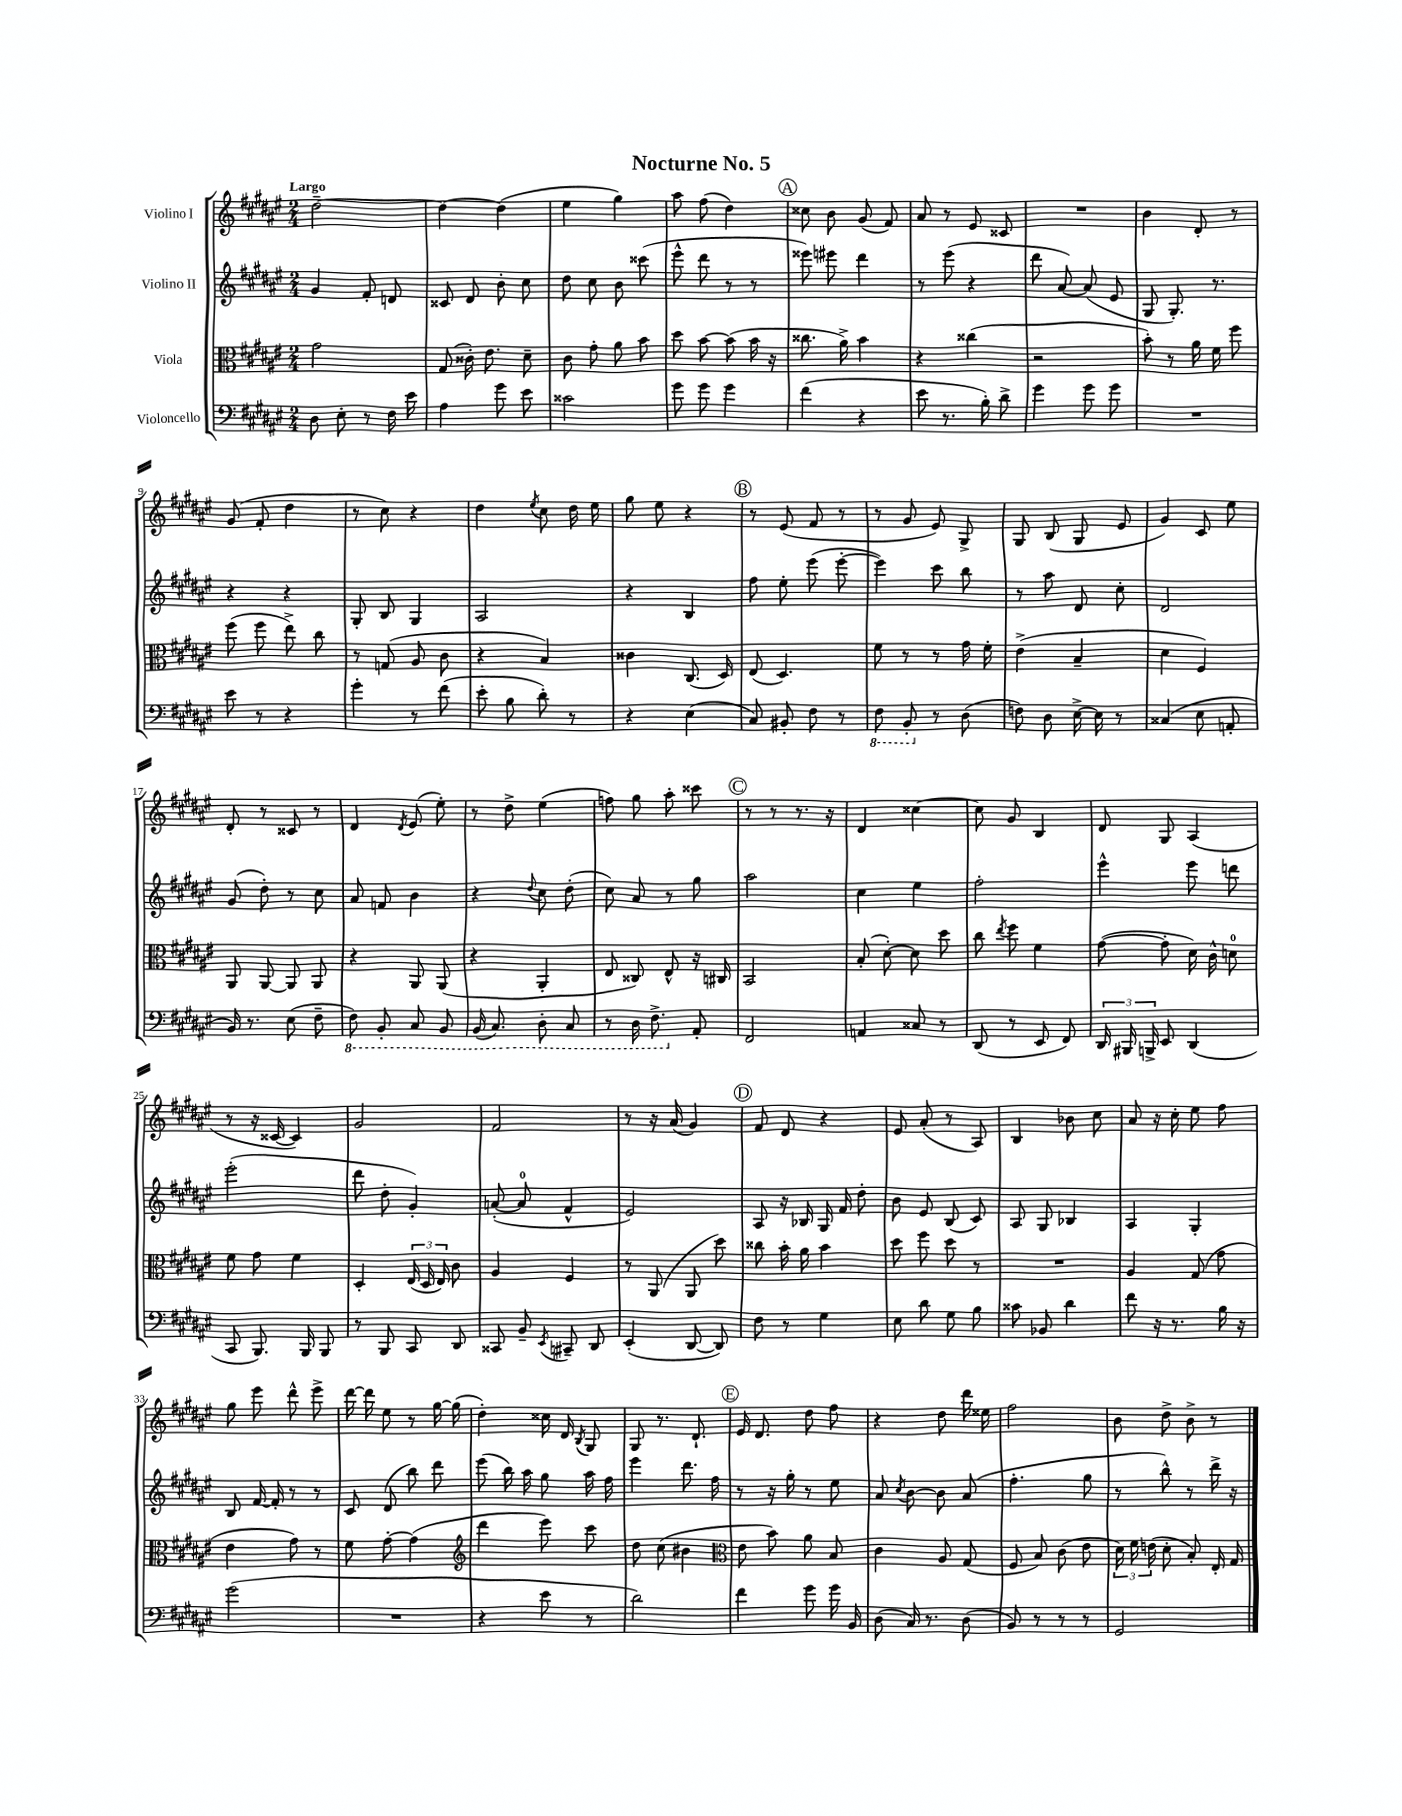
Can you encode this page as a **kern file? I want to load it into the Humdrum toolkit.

**kern	**kern	**kern	**kern
*part4	*part3	*part2	*part1
*staff4	*staff3	*staff2	*staff1
*I"Violoncello	*I"Viola	*I"Violino II	*I"Violino I
*clefF4	*clefC3	*clefG2	*clefG2
*k[f#c#g#d#a#e#]	*k[f#c#g#d#a#e#]	*k[f#c#g#d#a#e#]	*k[f#c#g#d#a#e#]
*M2/4	*M2/4	*M2/4	*M2/4
=1	=1	=1	=1
!	!	!	!LO:TX:a:B:t=Largo
8D#\	2g#\	4g#/	[2dd#~\
8E#'\	.	.	.
8r	.	8f#'/	.
16F#\	.	8dn/	.
16e#\	.	.	.
=2	=2	=2	=2
4A#\	(8G#/	8c##X/	4dd#\_
.	16c##X'\)	8d#/	.
.	8.e#\	.	.
8g#\	.	8b'\	(4dd#\]
8e#\	8d#~\	8cc#\	.
=3	=3	=3	=3
2c##X\	8c#\	8dd#\	4ee#\
.	8g#'\	8cc#\	.
.	8a#\	8b\	4gg#\)
.	8b\	(8ccc##X\	.
=4	=4	=4	=4
8g#\	8dd#\	8eee#^^\	8aa#\
8g#\	[8b\	8ddd#\	(8ff#\
4g#\	(8b\]	8r	4dd#\)
.	16b\	8r	.
.	16r	.	.
!!LO:REH:place=s1:t=A
=5	=5	=5	=5
(4f#\	8.cc##X\	8eee##X\)	8cc##X\
.	.	8eee#X\	8b\
.	16a#^\)	.	.
4r	4b\	4ddd#\	(8g#/
.	.	.	8f#/)
=6	=6	=6	=6
8e#\	4r	8r	8a#/
8.r	.	(8eee#\	8r
.	(4cc##X\	4r	8e#/
16B'\)	.	.	.
8d#^\	.	.	8c##X/
=7	=7	=7	=7
4g#\	2r	8ddd#\	2r
.	.	[8a#/)	.
8g#\	.	(8a#/]	.
8g#\	.	8e#/	.
=8	=8	=8	=8
2r	8b'\)	8G#/	4b\
.	8r	8.G#'/)	.
.	16a#\	.	8d#'/
.	16f#\	8.r	.
.	8ff#\	.	8r
!!LO:LB:g=z
=9	=9	=9	=9
8e#\	(8ff#\	4r	(8g#/
8r	8ff#\	.	8f#'/
4r	8ee#^\)	4r	4dd#\
.	8cc#\	.	.
=10	=10	=10	=10
4g#'\	8r	8G#'/	8r
.	(8Gn/	8B/	8cc#\)
8r	8A#/	4G#/	4r
(8f#\	8c#\	.	.
=11	=11	=11	=11
8e#'\	4r	2A#/	4dd#\
8B\	.	.	.
.	.	.	8qee#/
8d#'\)	4B/)	.	8cc#\
8r	.	.	16dd#\
.	.	.	16ee#\
=12	=12	=12	=12
4r	4c##X\	4r	8gg#\
.	.	.	8ee#\
(4E#\	(8.C#/	4B/	4r
.	16D#/)	.	.
!!LO:REH:place=s1:t=B
=13	=13	=13	=13
8C#/)	(8E#/	8ff#\	8r
8BB#X'/	4.D#/)	8ee#'\	(8e#/
8F#\	.	(8eee#\	8f#/
8r	.	[8eee#'\	8r
=14	=14	=14	=14
*8ba	*	*	*
8FF#\	8f#\	4eee#\])	8r
8BBB'/	8r	.	8g#/
*X8ba	*	*	*
8r	8r	8ccc#\	8e#/)
(8D#\	16g#\	8bb\	8G#^/
.	16f#'\	.	.
=15	=15	=15	=15
8Fn\)	(4e#^\	8r	8G#/
8D#\	.	8aa#\	(8B/
[16E#^\	4B~/	8d#/	8G#/
16E#\]	.	.	.
8r	.	8cc#'\	8e#/
=16	=16	=16	=16
(4C##X/	4d#\	2d#/	4g#/)
8E#\	4F#/)	.	8c#/
8AAn'/	.	.	8ee#\
!!LO:LB:g=z
=17	=17	=17	=17
16BB/)	8AA#/	(8g#/	8d#'/
8.r	.	.	.
.	[8AA#/	8dd#'\)	8r
(8E#\	8AA#/]	8r	8c##X/
8F#~\	8AA#/	8cc#\	8r
=18	=18	=18	=18
*8ba	*	*	*
8FF#\)	4r	8a#/	4d#/
8BBB'/	.	8fn/	.
.	.	.	8qd#/
8CC#/	8AA#/	4b\	(8e#/
8BBB/	(8AA#/	.	8ee#'\)
=19	=19	=19	=19
(16BBB/	4r	4r	8r
8.CC#/)	.	.	.
.	.	.	8dd#^\
.	.	8qqdd#/	.
8DD#'\	4AA#'/	8cc#\	(4ee#\
8CC#/	.	(8dd#'\	.
=20	=20	=20	=20
8r	8E#/	8cc#\)	8ffn\)
16DD#\	8C##X/)	8a#/	8gg#\
8.FF#^\	.	.	.
.	8E#^^/	8r	8aa#'\
*X8ba	*	*	*
8AA#'/	16r	8gg#\	8ccc##X\
.	16C#X/	.	.
!!LO:REH:place=s1:t=C
=21	=21	=21	=21
2FF#/	2BB/	2aa#\	8r
.	.	.	8r
.	.	.	8.r
.	.	.	16r
=22	=22	=22	=22
4AAn/	(8B'/	4cc#\	4d#/
.	[8d#'\)	.	.
8C##X/	8d#\]	4ee#\	[4cc##X\
8r	8dd#\	.	.
=23	=23	=23	=23
(8DD#/	8cc#\	2ff#'\	8cc##\]
.	8qee#/	.	.
8r	8ff#\	.	8g#/
8EE#/	4f#\	.	4B/
8FF#/)	.	.	.
=24	=24	=24	=24
24DD#/	([8g#\	4eee#^^\	8d#/
24BBB#X/	.	.	.
24BBBn^/	.	.	.
8EE#/	8g#'\]	.	8G#/
(4DD#/	16d#\)	8eee#\	(4A#/
.	16c#^^\	.	.
.	8dn\	8dddn\	.
!!LO:LB:g=z
=25	=25	=25	=25
8CC#/	8f#\	(2eee#'\	8r
8.BBB/)	8g#\	.	16r
.	.	.	[16c##X/
.	4f#\	.	4c##/])
16BBB/	.	.	.
8BBB/	.	.	.
=26	=26	=26	=26
8r	4D#'/	8ddd#\	2g#/
8BBB/	.	8dd#'\	.
8CC#/	(24E#/	4g#'/)	.
.	24D#/	.	.
.	24E#/)	.	.
8DD#/	8c#\	.	.
=27	=27	=27	=27
8CC##X/	4A#/	([8an'/	2f#/
8BB~/	.	8a/]	.
8qEE#/	.	.	.
8CC#X~/	4F#/	4f#^^/	.
8DD#/	.	.	.
=28	=28	=28	=28
(4EE#'/	8r	2e#/)	8r
.	(8AA#/	.	16r
.	.	.	(16a#/
[8DD#/	8AA#/	.	4g#/)
8DD#/])	8dd#\)	.	.
!!LO:REH:place=s1:t=D
=29	=29	=29	=29
8F#\	8cc##X\	8A#/	8f#/
8r	16b'\	16r	8d#/
.	16a#\	16B-X/	.
4G#\	4b\	16G#/	4r
.	.	16f#/	.
.	.	8dd#'\	.
=30	=30	=30	=30
8E#\	8dd#\	8b\	8e#/
8d#\	8ff#\	8e#/	(8a#'/
8G#\	8dd#\	(8B/	8r
8B\	8r	8c#/)	8A#/)
=31	=31	=31	=31
8c##X\	2r	8A#/	4B/
8BB-X/	.	8G#/	.
4d#\	.	4B-X/	8b-X\
.	.	.	8cc#\
=32	=32	=32	=32
8f#\	4A#/	4A#/	8a#/
16r	.	.	16r
8.r	.	.	16cc#'\
.	(8G#/	4G#'/	8ee#\
16B\	8g#\	.	8ff#\
16r	.	.	.
!!LO:LB:g=z
=33	=33	=33	=33
(2g#\	4e#\	8B/	8gg#\
.	.	[16f#/	8eee#\
.	.	16f#'/]	.
.	8g#\)	8r	8ddd#^^\
.	8r	8r	8eee#^\
=34	=34	=34	=34
2r	8f#\	8c#/	[16ddd#\
.	.	.	16ddd#\]
.	[8g#'\	(8d#/	8ee#\
.	(4g#\]	8bb\)	8r
.	.	8ddd#\	[16gg#\
.	.	.	(16gg#\]
=35	=35	=35	=35
*	*clefG2	*	*
4r	4ddd#\	(8eee#\	4dd#'\)
.	.	16bb\)	.
.	.	16aa#\	.
8e#\	8eee#\)	8gg#\	16cc##X\
.	.	.	16d#/
.	.	.	8qB/
8r	8ccc#\	16aa#\	8G#/
.	.	16ff#\	.
=36	=36	=36	=36
2d#\)	8dd#\	4eee#\	8G#/
.	(8cc#\	.	8.r
.	4b#X\	8.ddd#\	.
.	.	.	8.d#`/
.	.	16ff#\	.
!!LO:REH:place=s1:t=E
=37	=37	=37	=37
*	*clefC3	*	*
4f#\	8e#\	8r	16e#/
.	.	.	8.d#/
.	8b\)	16r	.
.	.	16gg#'\	.
8g#\	8a#\	8r	8dd#\
16g#\	8B/	8ee#\	8ff#\
16BB/	.	.	.
=38	=38	=38	=38
(8D#\	4c#\	8a#/	4r
.	.	8qcc#/	.
16C#/)	.	[8b\	.
8.r	.	.	.
.	8A#/	8b\]	8dd#\
(8D#\	(8G#/	(8a#/	16ddd#\
.	.	.	16ee##X\
=39	=39	=39	=39
8BB/)	8F#/	4.ff#'\	2ff#\
8r	8B/)	.	.
8r	(8c#\	.	.
8r	8e#\	8gg#\	.
=40	=40	=40	=40
2GG#/	24d#\)	8r	8b\
.	24f#\	.	.
.	(24en\	.	.
.	8d#'\	8bb^^\)	8dd#^\
.	8B'/)	8r	8b^\
.	16E#'/	16ddd#^\	8r
.	16G#/	16r	.
==	==	==	==
*-	*-	*-	*-
